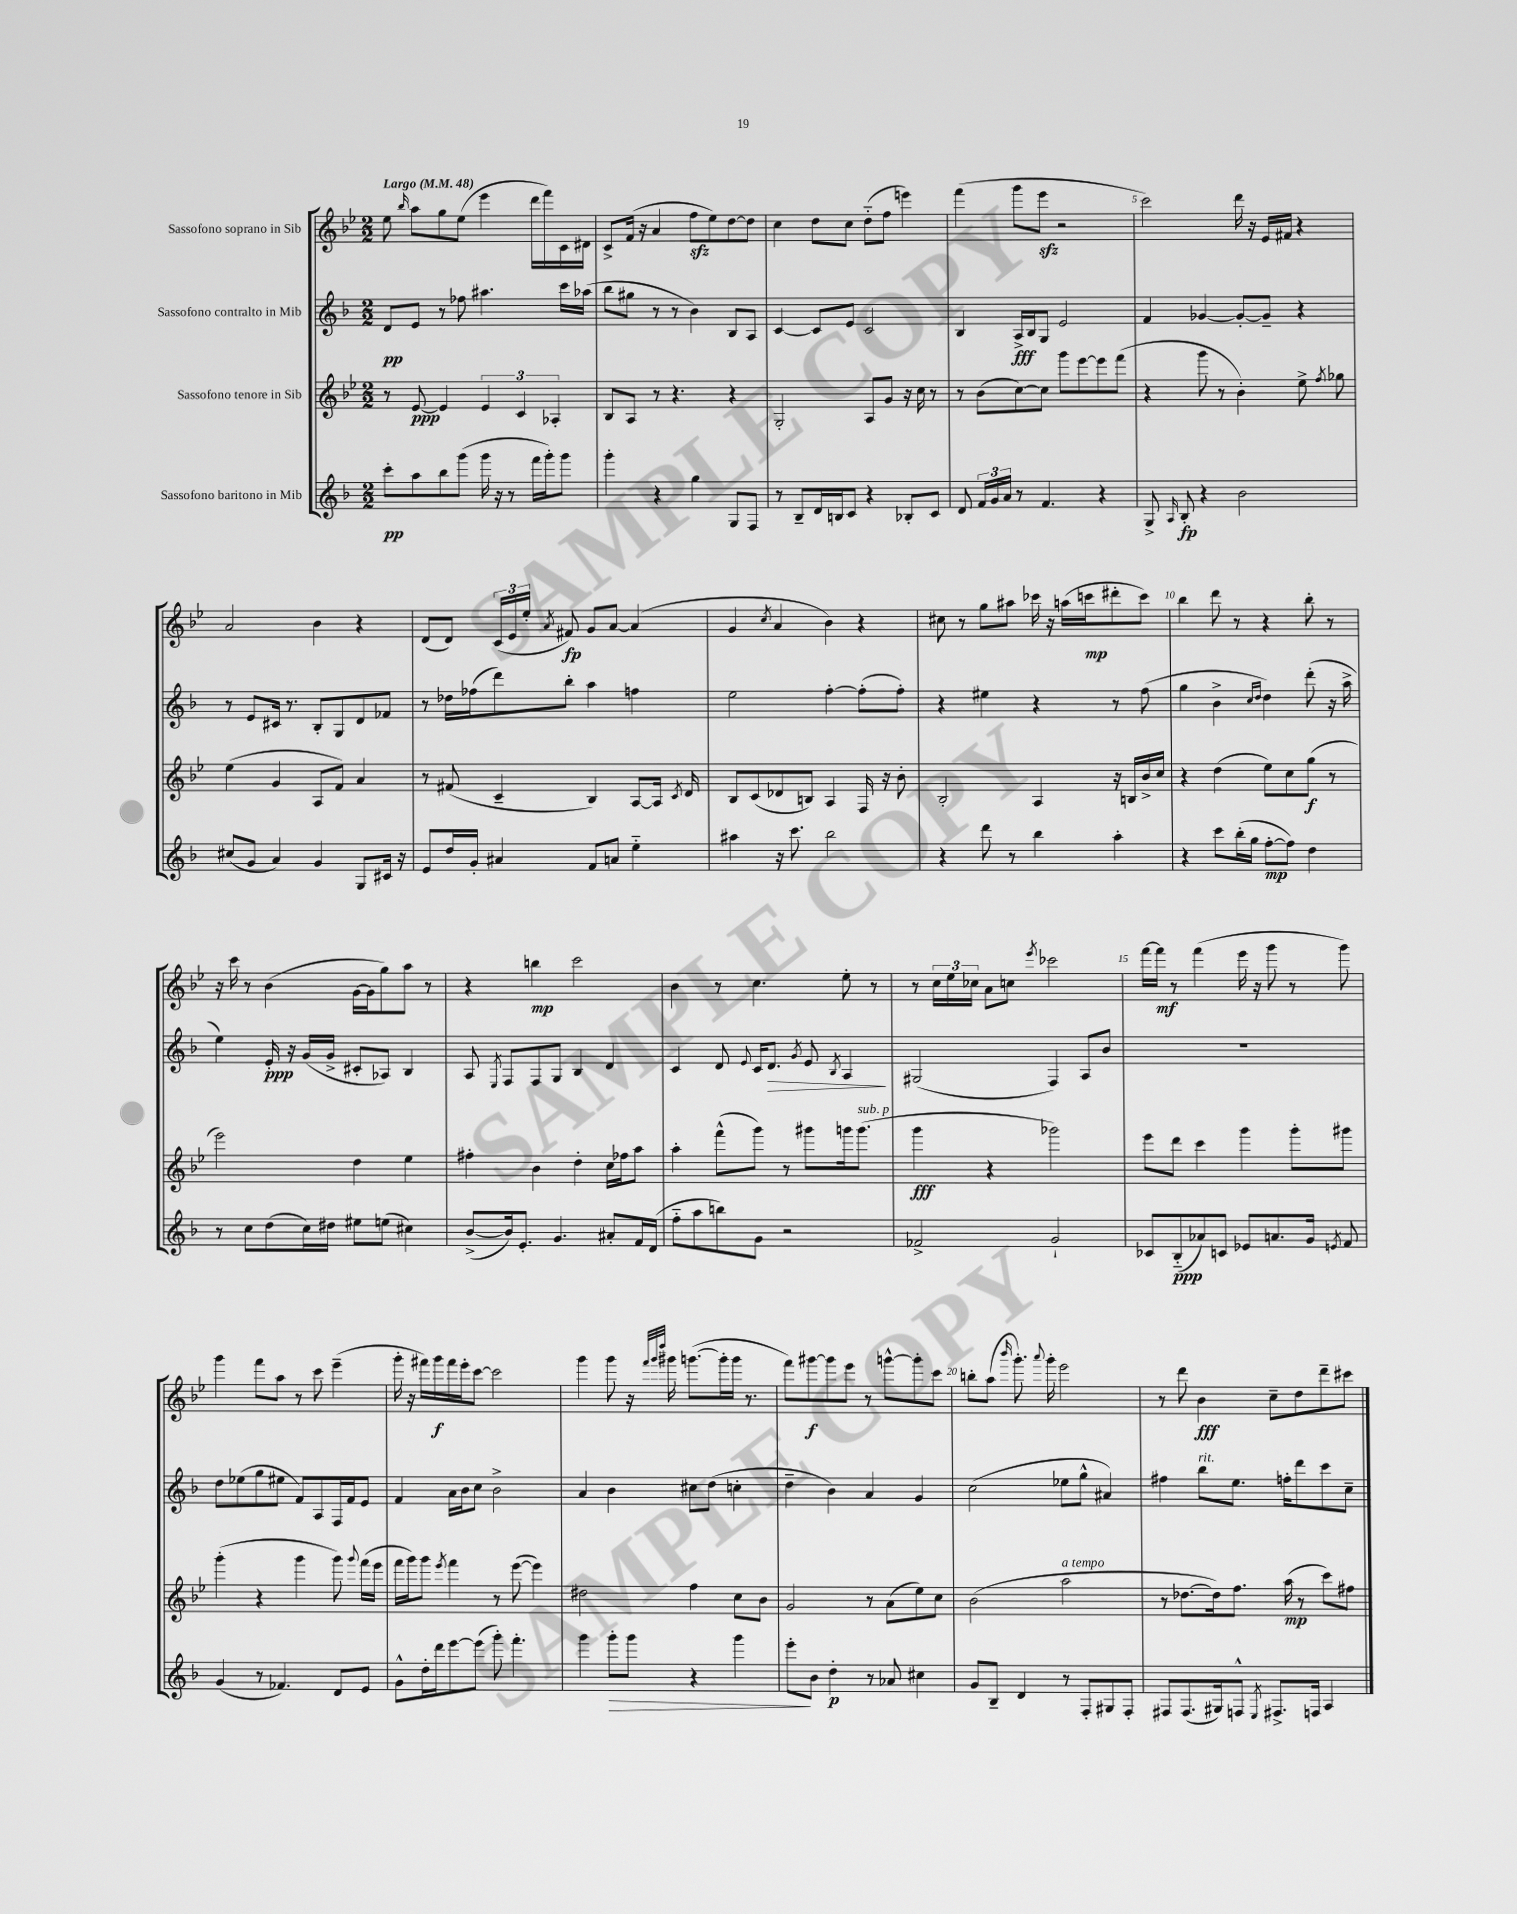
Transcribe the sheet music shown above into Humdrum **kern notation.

**kern	**dynam	**kern	**dynam	**kern	**dynam	**kern	**dynam
*part4	*part4	*part3	*part3	*part2	*part2	*part1	*part1
*staff4	*staff4	*staff3	*staff3	*staff2	*staff2	*staff1	*staff1
*I"Sassofono baritono in Mib	*	*I"Sassofono tenore in Sib	*	*I"Sassofono contralto in Mib	*	*I"Sassofono soprano in Sib	*
*clefG2	*	*clefG2	*	*clefG2	*	*clefG2	*
*k[b-]	*	*k[b-e-]	*	*k[b-]	*	*k[b-e-]	*
*M2/2	*	*M2/2	*	*M2/2	*	*M2/2	*
*MM48	*	*MM48	*	*MM48	*	*MM48	*
=1	=1	=1	=1	=1	=1	=1	=1
!	!	!	!	!	!	!LO:TX:a:B:t=Largo	!
8ccc'\L	pp	8r	.	8d/L	pp	8ee-\	.
.	.	.	.	.	.	16qqbb-/	.
8aa\	.	[8e-/	ppp	8e/J	.	8aa\L	.
8bb-\	.	4e-/]	.	8r	.	8gg\	.
(8ggg\J	.	.	.	8ff-X\	.	(8ee-\J	.
16ggg\	.	6e-/	.	4.aa#X\	.	4eee-\	.
16r	.	.	.	.	.	.	.
8r	.	.	.	.	.	.	.
.	.	6c/	.	.	.	.	.
16fff\LL	.	.	.	.	.	16ddd\LL	.
16ggg'\J)	.	.	.	.	.	16fff\)	.
.	.	6A-X'/	.	.	.	.	.
8ggg\J	.	.	.	16ccc\LL	.	16c\	.
.	.	.	.	(16aa-X\JJ	.	16d#X\JJ	.
=2	=2	=2	=2	=2	=2	=2	=2
4ggg'\	.	8B-/L	.	8bb-\L	.	8c^/L	.
.	.	8A/J	.	8gg#X\J	.	(16f/Jk	.
.	.	.	.	.	.	16r	.
4r	.	8r	.	8r	.	4a/	.
.	.	4.r	.	8r	.	.	.
4gg\	.	.	.	4b-\)	.	8ffzz\L	.
.	.	.	.	.	.	8ee-\)	.
8G/L	.	4r	.	8B-/L	.	[8dd\	.
8F/J	.	.	.	8A/J	.	8dd\J]	.
=3	=3	=3	=3	=3	=3	=3	=3
8r	.	2G'/	.	[4c/	.	4cc\	.
8B-~/L	.	.	.	.	.	.	.
16d/L	.	.	.	8c/L]	.	8dd\L	.
16Bn/J	.	.	.	.	.	.	.
8c/J	.	.	.	8e/J	.	8cc\J	.
4r	.	8A/L	.	2c/	.	(8dd\L	.
.	.	8g/J	.	.	.	8ff\J	.
8B-X'/L	.	16r	.	.	.	4eeen\)	.
.	.	16cc\	.	.	.	.	.
8c/J	.	8r	.	.	.	.	.
=4	=4	=4	=4	=4	=4	=4	=4
8d/	.	8r	.	4B-/	.	(4fff\	.
24f/LL	.	(8b-\L	.	.	.	.	.
24g/	.	.	.	.	.	.	.
24a/JJ	.	.	.	.	.	.	.
8r	.	[8cc\)	.	16A^/LL	fff	8ggg\L	.
.	.	.	.	16B-/J	.	.	.
4.f/	.	8cc\J]	.	8G/J	.	8eee-zz\J	.
.	.	8ggg\L	.	2e/	.	2r	.
.	.	[8eee-\	.	.	.	.	.
4r	.	8eee-\]	.	.	.	.	.
.	.	(8fff\J	.	.	.	.	.
=5	=5	=5	=5	=5	=5	=5	=5
8G^/	.	4r	.	4f/	.	2ccc\)	.
16qqA/	.	.	.	.	.	.	.
8B-'/	fp	.	.	.	.	.	.
4r	.	8ggg\	.	[4g-X/	.	.	.
.	.	8r	.	.	.	.	.
2b-\	.	4b-'\)	.	8g-'/L_	.	16ddd\	.
.	.	.	.	.	.	16r	.
.	.	.	.	8g-~/J]	.	16e-/LL	.
.	.	.	.	.	.	16f#X/JJ	.
.	.	8ee-^\	.	4r	.	4r	.
.	.	8qff/	.	.	.	.	.
.	.	8gg-X\	.	.	.	.	.
!!LO:LB:g=z
=6	=6	=6	=6	=6	=6	=6	=6
(8cc#X/L	.	(4ee-\	.	8r	.	2a/	.
8g/J	.	.	.	8e/L	.	.	.
4a/)	.	4g/	.	16c#X/Jk	.	.	.
.	.	.	.	8.r	.	.	.
4g/	.	8A/L	.	8B-'/L	.	4b-\	.
.	.	8f/J)	.	8G/	.	.	.
8G/L	.	4a/	.	8d/	.	4r	.
16c#X/Jk	.	.	.	8f-X/J	.	.	.
16r	.	.	.	.	.	.	.
=7	=7	=7	=7	=7	=7	=7	=7
8e/L	.	8r	.	8r	.	(8d/L	.
16dd/L	.	(8f#X/	.	16dd-X\LL	.	8d/J)	.
16g'/JJ	.	.	.	(16ff-X\J	.	.	.
4a#X/	.	4c~/	.	8ddd\)	.	(24c/LL	.
.	.	.	.	.	.	24e-/	.
.	.	.	.	.	.	24ee-'/JJ	.
.	.	.	.	.	.	8qa/	.
.	.	.	.	8bb-'\J	.	8f#X/)	fp
8f/L	.	4B-/)	.	4aa\	.	8g/L	.
8an/J	.	.	.	.	.	[8a/J	.
4ee\	.	[8A/L	.	4ffn\	.	(4a/]	.
.	.	16A/Jk]	.	.	.	.	.
.	.	8qc/	.	.	.	.	.
.	.	16d/	.	.	.	.	.
=8	=8	=8	=8	=8	=8	=8	=8
4aa#X\	.	8B-/L	.	2ee\	.	4g/	.
.	.	(8c/	.	.	.	.	.
.	.	.	.	.	.	8qcc/	.
16r	.	8d-X/	.	.	.	4a/	.
8.ccc\	.	.	.	.	.	.	.
.	.	8Bn/J)	.	.	.	.	.
2bb-\	.	4A/	.	[4ff'\	.	4b-\)	.
.	.	16F/	.	(8ff'\L]	.	4r	.
.	.	16r	.	.	.	.	.
.	.	8b-'\	.	8ff'\J)	.	.	.
=9	=9	=9	=9	=9	=9	=9	=9
4r	.	2B-'/	.	4r	.	8cc#X\	.
.	.	.	.	.	.	8r	.
8ddd\	.	.	.	4ee#X\	.	8gg\L	.
8r	.	.	.	.	.	8aa#X\J	.
4bb-\	.	4A/	.	4r	.	16ccc-X\	.
.	.	.	.	.	.	16r	.
.	.	.	.	.	.	(16aan\LL	.
.	.	.	.	.	.	16cccn\J	mp
4aa'\	.	16r	.	8r	.	8ddd#X'\	.
.	.	16Bn/LL	.	.	.	.	.
.	.	16b-^/	.	(8ff\	.	8ccc\J)	.
.	.	16cc/JJ	.	.	.	.	.
=10	=10	=10	=10	=10	=10	=10	=10
4r	.	4r	.	4gg\	.	4bb-\	.
8ccc\L	.	(4dd\	.	4b-^\	.	8ddd\	.
(16bb-'\L	.	.	.	.	.	8r	.
16gg\JJ	.	.	.	.	.	.	.
.	.	.	.	16qqcc/LL	.	.	.
.	.	.	.	16qqdd/JJ	.	.	.
[8ff'\L	mp	8ee-\L)	.	4dd\)	.	4r	.
8ff\J])	.	8cc\	.	.	.	.	.
4dd\	.	(8gg\J	f	(8ddd'\	.	8bb-'\	.
.	.	8r	.	16r	.	8r	.
.	.	.	.	16aa^\	.	.	.
!!LO:LB:g=z
=11	=11	=11	=11	=11	=11	=11	=11
8r	.	2eee-\)	.	4ee\)	.	16r	.
.	.	.	.	.	.	16ccc\	.
8cc\L	.	.	.	.	.	8r	.
(8dd\	.	.	.	16e'/	ppp	(4b-\	.
.	.	.	.	16r	.	.	.
16cc\L)	.	.	.	(16g/LL	.	.	.
16dd#X\JJ	.	.	.	16g^/JJ	.	.	.
8ee#X\L	.	4dd\	.	8c#X'/L	.	[16g\LL	.
.	.	.	.	.	.	16g\J]	.
(8een\J	.	.	.	8A-X/J)	.	8gg\)	.
4cc#X\)	.	4ee-\	.	4B-/	.	8aa\J	.
.	.	.	.	.	.	8r	.
=12	=12	=12	=12	=12	=12	=12	=12
([8b-^/L	.	4ff#X'\	.	8A/	.	4r	.
.	.	.	.	8qE/	.	.	.
16b-/k])	.	.	.	8F/L	.	.	.
8.e'/J	.	.	.	.	.	.	.
.	.	4b-\	.	8F/	.	4bbn\	mp
4.g/	.	.	.	8G/J	.	.	.
.	.	4dd'\	.	4B-/	.	2ccc\	.
8a#X'/L	.	16cc\LL	.	4d/	.	.	.
.	.	16ff-X\J	.	.	.	.	.
16f/L	.	8aa\J	.	.	.	.	.
(16d/JJ	.	.	.	.	.	.	.
=13	=13	=13	=13	=13	=13	=13	=13
8ff\L	.	4aa'\	.	4c/	.	4b-\	.
8aa\	.	.	.	.	.	.	.
8bbn\)	.	(8fff^^\L	.	8d/	.	8r	.
.	.	.	.	8qqe/	.	.	.
8g\J	.	8ggg\J)	.	16c/KL	.	4.cc\	.
!	!	!	!	!	!LO:HP:b	!	!
.	.	.	.	8.d/J	>	.	.
2r	.	8r	.	.	.	.	.
.	.	.	.	8qg/	.	.	.
.	.	8ggg#X\L	.	8e/	.	.	.
.	.	.	.	8qB-/	.	.	.
.	.	16gggn\k	.	4A/	.	8ee-'\	.
!	!	!LO:TX:a:i:t=sub. p	!	!	!	!	!
.	.	(8.ggg\J	.	.	.	.	.
.	.	.	.	.	.	8r	.
.	.	.	.	.	]	.	.
=14	=14	=14	=14	=14	=14	=14	=14
2f-X^/	.	4ggg\	fff	(2G#X/	.	8r	.
.	.	.	.	.	.	24cc\LL	.
.	.	.	.	.	.	24ee-\	.
.	.	.	.	.	.	24cc-X\JJ	.
.	.	4r	.	.	.	8a\L	.
.	.	.	.	.	.	8ccn\J	.
.	.	.	.	.	.	8qeee-/	.
2g`/	.	2ggg-X\)	.	4F/)	.	2ccc-X\	.
.	.	.	.	8A/L	.	.	.
.	.	.	.	8b-/J	.	.	.
=15	=15	=15	=15	=15	=15	=15	=15
8c-X/L	.	8eee-\L	.	1r	.	[16fff\LL	.
.	.	.	.	.	.	16fff\JJ]	mf
(8B-/	ppp	8ddd\J	.	.	.	8r	.
8a-X/)	.	4ccc\	.	.	.	(4fff\	.
8cn/J	.	.	.	.	.	.	.
8e-X/L	.	4ggg\	.	.	.	16eee-\	.
.	.	.	.	.	.	16r	.
8.an/	.	.	.	.	.	8ggg\	.
.	.	8ggg'\L	.	.	.	8r	.
16g/Jk	.	.	.	.	.	.	.
8qen/	.	.	.	.	.	.	.
8f/	.	8ggg#X\J	.	.	.	8ggg\)	.
!!LO:LB:g=z
=16	=16	=16	=16	=16	=16	=16	=16
(4g/	.	(4ggg'\	.	8dd\L	.	4ggg\	.
.	.	.	.	(8ee-X\	.	.	.
8r	.	4r	.	8gg\	.	8fff\L	.
4.f-X/)	.	.	.	8ee#X\J	.	8aa\J	.
.	.	4ggg\	.	8f/L)	.	8r	.
.	.	.	.	8A/	.	8ccc\	.
8d/L	.	8ggg\)	.	16F/L	.	(4eee-~\	.
.	.	.	.	16f/J	.	.	.
.	.	8qqggg/	.	.	.	.	.
8e/J	.	(16fff\LL	.	8e/J	.	.	.
.	.	16eee-\JJ	.	.	.	.	.
=17	=17	=17	=17	=17	=17	=17	=17
8g^^\L	.	16fff\LL	.	4f/	.	16ggg'\	.
.	.	16ggg\J)	.	.	.	16r	.
16dd'\L	.	8ggg\J	.	.	.	16fff#X\LL)	.
16ddd\J	.	.	.	.	.	16ggg\	f
.	.	8qeee-/	.	.	.	.	.
[8eee\	.	4fff\	.	16a\LL	.	16fff#\	.
.	.	.	.	16b-\J	.	16eee-'\J	.
(8eee\J]	.	.	.	8cc\J	.	[8ccc\J	.
8ggg'\)	.	8r	.	2b-^\	.	2ccc\]	.
4.fff'\	.	([8eee-\	.	.	.	.	.
.	.	4eee-\])	.	.	.	.	.
=18	=18	=18	=18	=18	=18	=18	=18
4ggg\	.	2dd#X\	.	4a/	.	4ggg\	.
!	!LO:HP:b	!	!	!	!	!	!
8ggg'\L	>	.	.	4b-\	.	8ggg\	.
8ggg\J	.	.	.	.	.	16r	.
.	.	.	.	.	.	32qqfff/LLL	.
.	.	.	.	.	.	32qqggg/	.
.	.	.	.	.	.	32qqdddd/JJJ	.
.	.	.	.	.	.	16ggg#X\	.
4r	.	4ff\	.	8cc#X\L	.	([8.gggn\L	.
.	.	.	.	(8dd\J	.	.	.
.	.	.	.	.	.	16ggg'\L]	.
4ggg\	.	8cc\L	.	4ccn'\	.	16ggg\JJ	.
.	.	.	.	.	.	8.r	.
.	.	8b-\J	.	.	.	.	.
=19	=19	=19	=19	=19	=19	=19	=19
8eee'\L	.	2g/	.	4dd~\	.	8fff\L)	.
8b-\J	]	.	.	.	.	[8ggg#X\	f
4dd'\	p	.	.	4b-\)	.	8ggg#\]	.
.	.	.	.	.	.	8eee-\J	.
8r	.	8r	.	4a/	.	8r	.
8a-X/	.	(8a\L	.	.	.	[8gggn^^\L	.
4cc#X\	.	8ee-\)	.	4g/	.	8ggg'\]	.
.	.	8cc\J	.	.	.	8ccc\J	.
=20	=20	=20	=20	=20	=20	=20	=20
8g/L	.	(2b-\	.	(2cc\	.	8bbn'\L	.
8B-~/J	.	.	.	.	.	(8aa\J	.
.	.	.	.	.	.	16qqbbb-/	.
4d/	.	.	.	.	.	8.ggg'\)	.
.	.	.	.	.	.	8qqaaa/	.
.	.	.	.	.	.	16ggg'\	.
!	!	!LO:TX:a:i:t=a tempo	!	!	!	!	!
8r	.	2aa\	.	8ee-X\L	.	2eee-\	.
8F'/L	.	.	.	8gg^^\J	.	.	.
8G#X/	.	.	.	4a#X/)	.	.	.
8F'/J	.	.	.	.	.	.	.
=21	=21	=21	=21	=21	=21	=21	=21
8F#X/L	.	8r	.	4ff#X\	.	8r	.
(8.F#/	.	[8.dd-X\L	.	.	.	8ddd\	.
!	!	!	!	!LO:TX:a:i:t=rit.	!	!	!
.	.	.	.	8bb-\L	.	4b-\	fff
16G#X/k)	.	16dd-\k])	.	.	.	.	.
8Fn^^/J	.	8.ff\J	.	8.ee\J	.	.	.
8qE/	.	.	.	.	.	.	.
8.F#X^/L	.	.	.	.	.	8cc~\L	.
.	.	(16aa\	mp	16ffn'\KL	.	.	.
.	.	8r	.	8ddd\	.	8dd\	.
16Fn/Jk	.	.	.	.	.	.	.
4A/	.	8ccc\L)	.	8ccc\	.	8ddd~\	.
.	.	8ff#X\J	.	8cc~\J	.	8ccc#X\J	.
==	==	==	==	==	==	==	==
*-	*-	*-	*-	*-	*-	*-	*-
